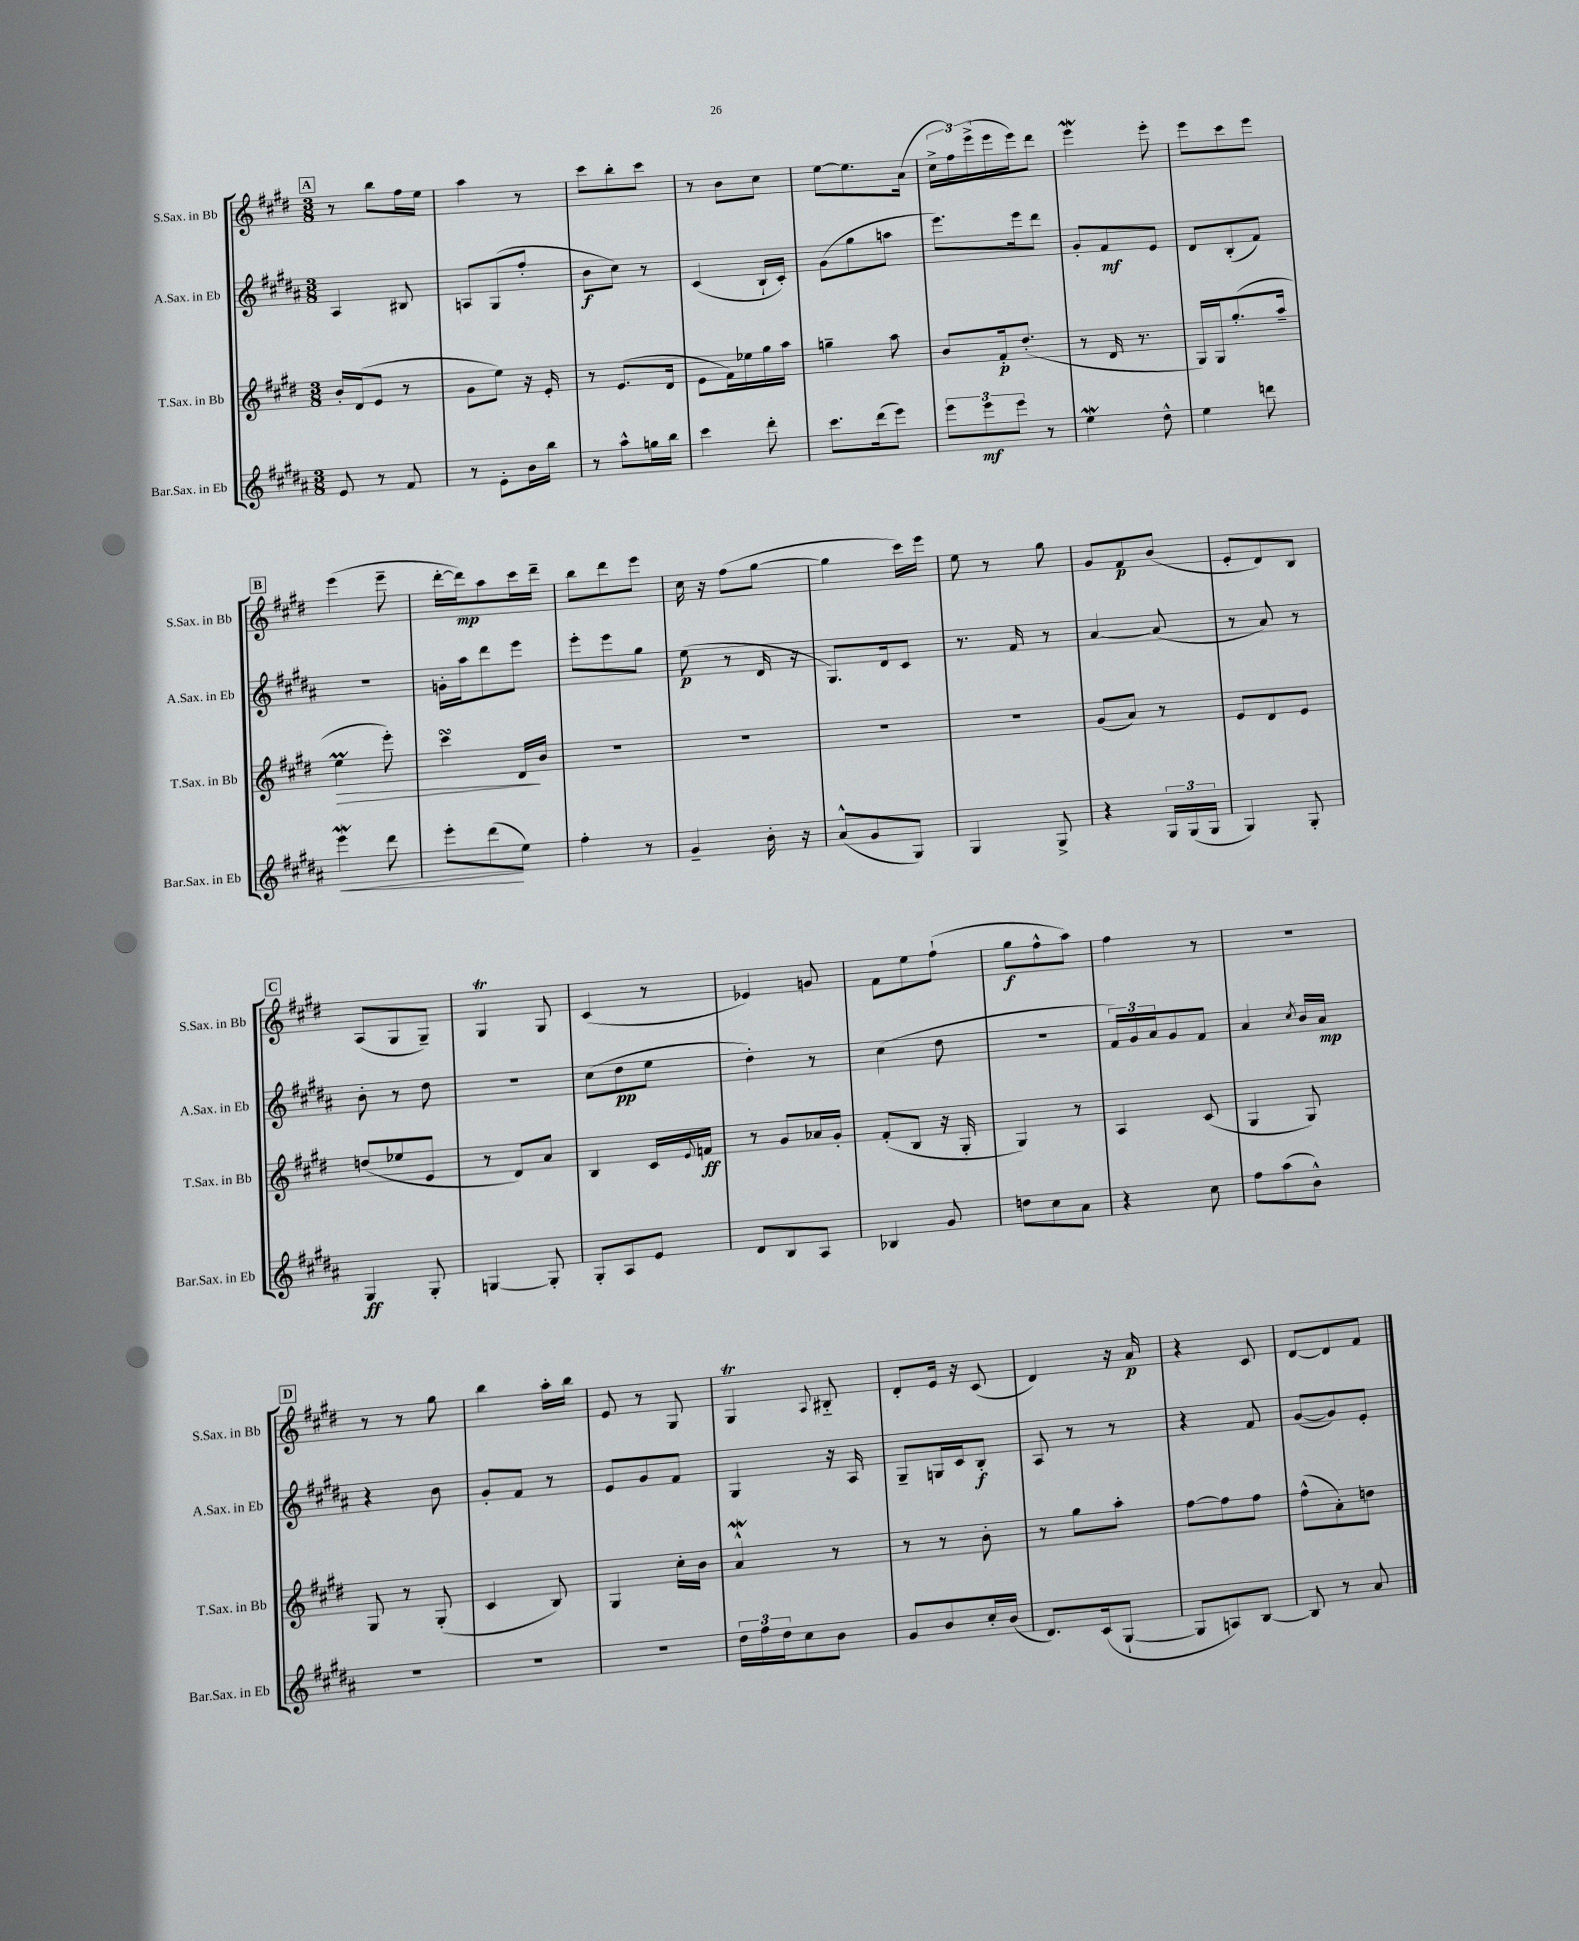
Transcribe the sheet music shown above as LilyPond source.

<<
\new StaffGroup <<
\new Staff = "s0" \with { instrumentName = "S.Sax. in Bb" shortInstrumentName = "S.Sax. in Bb" } {
    \clef treble \key e \major \numericTimeSignature \time 3/8
    \mark \markup { \box "A" } r8 b''8 fis''16 e''16 |
    a''4 r8 |
    cis'''8 b''8-. cis'''8 |
    r8 b'8 cis''8 |
    e''8~ e''8. a'16( |
    \tuplet 3/2 { cis''16-> fis''16) e'''16->( } e'''16 e'''16) dis'''8 |
    e'''4\mordent e'''8-. |
    e'''8 cis'''8 e'''8 |
    \mark \markup { \box "B" } e'''4( e'''8-- |
    dis'''16~-. dis'''16\mp) a''8 cis'''16 dis'''16-- |
    b''8 dis'''8 e'''8 |
    cis''16 r16 fis''8( gis''8~ |
    gis''4 cis'''16) e'''16 |
    e''8 r8 gis''8 |
    gis'8 fis'8\p b'8( |
    e'8-. dis'8) b8 |
    \mark \markup { \box "C" } a8( gis8 gis8--) |
    gis4\trill gis8 |
    cis'4( r8 |
    ees'4) g'8 |
    fis'8 e''8 fis''8-!( |
    gis''8\f fis''8-^ a''8) |
    fis''4 r8 |
    R4. |
    \mark \markup { \box "D" } r8 r8 gis''8 |
    b''4 a''16-. b''16 |
    e'8 r8 gis8 |
    gis4\trill \appoggiatura { a8 } bis8-_ |
    dis'8-. e'16 r16 cis'8( |
    dis'4) r16 a'16\p |
    r4 cis'8 |
    dis'8~ dis'8 fis'8 \bar "|." |
}
\new Staff = "s1" \with { instrumentName = "A.Sax. in Eb" shortInstrumentName = "A.Sax. in Eb" } {
    \clef treble \key b \major \numericTimeSignature \time 3/8
    \mark \markup { \box "A" } ais4 bis8 |
    a8 gis8( fis''8-. |
    b'8\f cis''8) r8 |
    cis'4( b16-! cis'16-.) |
    gis'8( gis''8 a''8 |
    e'''8.) e'''16 dis'''8 |
    gis'8-. fis'8\mf e'8 |
    dis'8 b8-.( fis'8) |
    \mark \markup { \box "B" } R4. |
    g'16-. ais''16 dis'''8 e'''8 |
    e'''8-. e'''8 gis''8 |
    e''8\p( r8 dis'16 r16 |
    gis8.) dis'16 cis'8 |
    r8. fis'16 r8 |
    ais'4~ ais'8( |
    r8 ais'8) r8 |
    \mark \markup { \box "C" } b'8-. r8 dis''8 |
    R4. |
    cis''8( dis''8\pp e''8 |
    dis''4-.) r8 |
    cis''4( dis''8 |
    r4. |
    \tuplet 3/2 { fis'16) gis'16 ais'16 } gis'8 fis'8 |
    ais'4 \acciaccatura { cis''8 } b'16 ais'16\mp |
    \mark \markup { \box "D" } r4 b'8 |
    gis'8-. fis'8 r8 |
    e'8 gis'8 fis'8 |
    gis4 r16 ais16 |
    gis8-- g16 cis'16 b8-.\f |
    ais8 r8 r8 |
    r4 fis'8 |
    gis'8~( gis'8) e'8-. \bar "|." |
}
\new Staff = "s2" \with { instrumentName = "T.Sax. in Bb" shortInstrumentName = "T.Sax. in Bb" } {
    \clef treble \key e \major \numericTimeSignature \time 3/8
    \mark \markup { \box "A" } b'16-. dis'16( e'8 r8 |
    gis'8 e''8) r16 e'16-. |
    r8 e'8.( dis'16 |
    e'8 fis'16) ees''16 gis''16 a''16 |
    g''4-- a''8 |
    b'8 fis'16-.\p dis''8.-.( |
    r8 dis'16 r8. |
    gis16) gis16 gis''8.-.( a''16-- |
    \mark \markup { \box "B" } e''4\prall\> e'''8-.) |
    cis'''4\turn dis'16\! b'16 |
    R4. |
    R4. |
    R4. |
    R4. |
    gis'8( a'8) r8 |
    e'8 dis'8 e'8 |
    \mark \markup { \box "C" } d''8( ees''8 e'8 |
    r8 dis'8) a'8 |
    b4 cis'16 \appoggiatura { e'8 } f'16\ff |
    r8 gis'8 aes'16 gis'16-. |
    fis'8-.( b8 r16 gis16-. |
    gis4) r8 |
    a4 cis'8( |
    gis4 gis8) |
    \mark \markup { \box "D" } gis8 r8 gis8-.( |
    cis'4 b8) |
    gis4 cis''16-. b'16 |
    a'4-^\mordent r8 |
    r8 r8 b'8-. |
    r8 gis''8 a''8-. |
    fis''8~ fis''8 fis''8 |
    fis''8-^( a'8-.) d''8 \bar "|." |
}
\new Staff = "s3" \with { instrumentName = "Bar.Sax. in Eb" shortInstrumentName = "Bar.Sax. in Eb" } {
    \clef treble \key b \major \numericTimeSignature \time 3/8
    \mark \markup { \box "A" } e'8 r8 fis'8 |
    r8 e'8-. b'16 b''16 |
    r8 ais''8-^ g''16 b''16 |
    cis'''4 dis'''8-. |
    cis'''8. dis'''16( e'''8) |
    \tuplet 3/2 { e'''8 e'''8\mf e'''8 } r8 |
    e''4\mordent dis''8-^ |
    e''4 d'''8 |
    \mark \markup { \box "B" } e'''4\mordent\< dis'''8 |
    e'''8-. dis'''8\!( e''8) |
    fis''4-. r8 |
    gis'4-- b'16-. r16 |
    ais'8-^( gis'8 gis8) |
    gis4 gis8-> |
    r4 \tuplet 3/2 { gis16 gis16( gis16 } |
    gis4) gis8-. |
    \mark \markup { \box "C" } gis4\ff gis8-. |
    g4~ g8-. |
    gis8-. ais8 e'8 |
    dis'8 b8 ais8 |
    bes4 gis'8 |
    d''8 cis''8 ais'8 |
    r4 cis''8 |
    fis''8 ais''8( b'8-^) |
    \mark \markup { \box "D" } R4. |
    R4. |
    R4. |
    \tuplet 3/2 { dis''16 fis''16 dis''16 } cis''8 b'8 |
    gis'8 b'8 cis''16-. b'16( |
    dis'8.) cis'16( gis8~-! |
    gis8 a8) b8~ |
    b8 r8 ais'8 \bar "|." |
}
>>
>>
